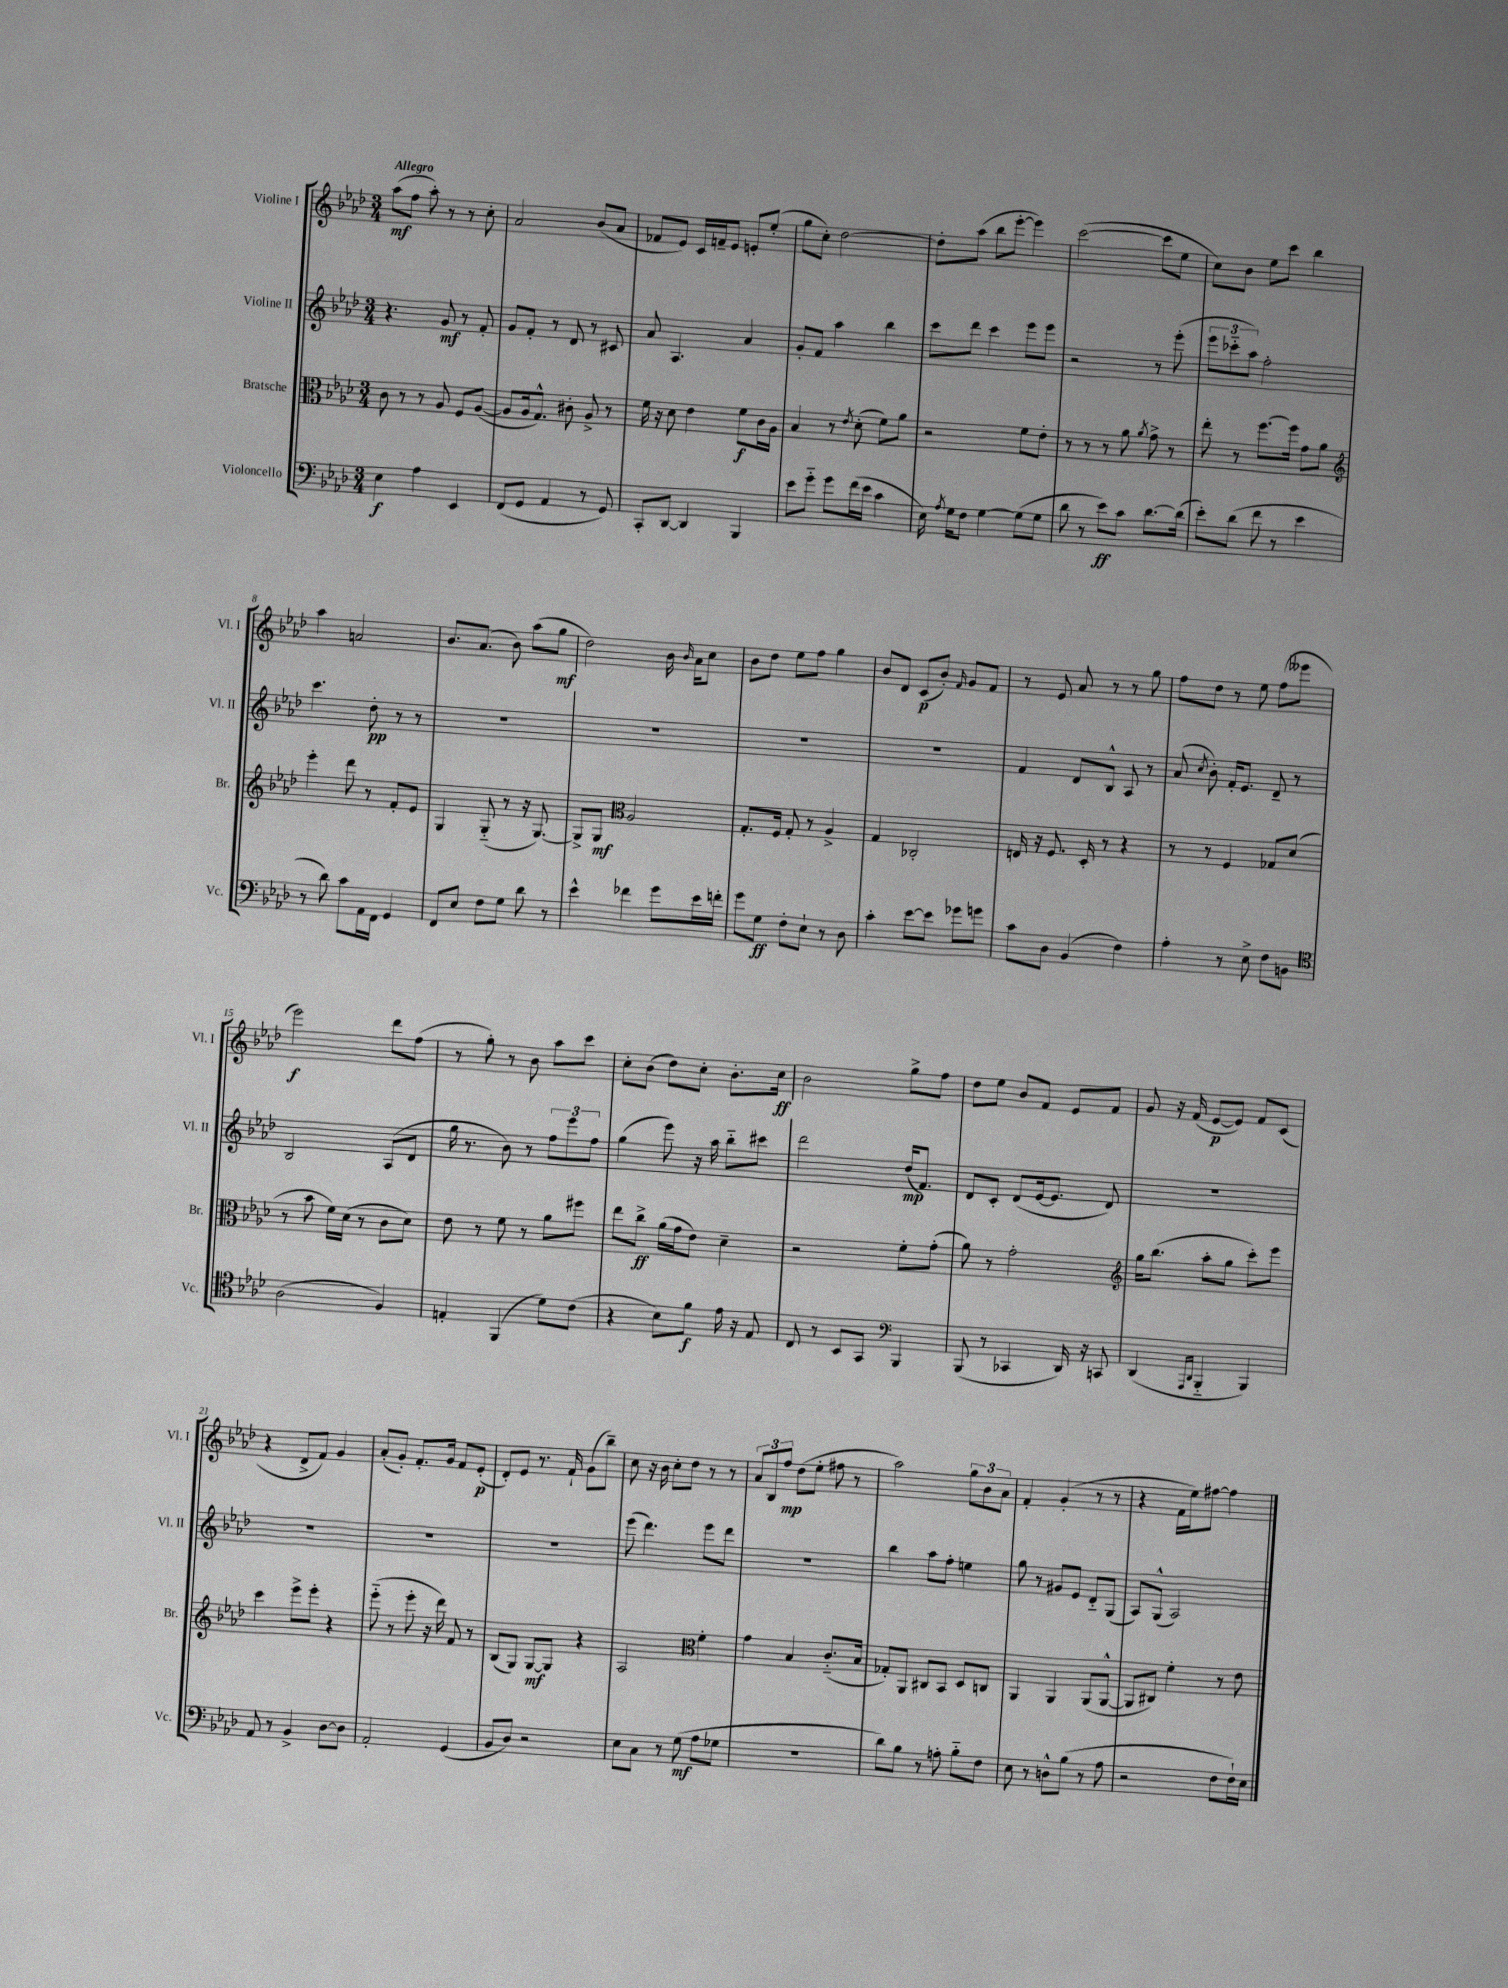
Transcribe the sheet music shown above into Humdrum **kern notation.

**kern	**kern	**kern	**kern
*staff4	*staff3	*staff2	*staff1
*clefF4	*clefC3	*clefG2	*clefG2
*k[b-e-a-d-]	*k[b-e-a-d-]	*k[b-e-a-d-]	*k[b-e-a-d-]
*M3/4	*M3/4	*M3/4	*M3/4
4E-\	8c\	4.r	(8aa-\L
.	8r	.	8ff\J
4A-\	8r	.	8aa-'\)
.	8A-/	8g/	8r
4EE-/	8F/L	8r	8r
.	([8A-/J	8f'/	8cc'\
=	=	=	=
(8FF/L	8A-/]L	8g/L	2a-/
8GG/J	16A-/k	8f'/J	.
.	8.G^^/J)	.	.
4AA-/	.	8r	.
.	8c#'\	8d-/	.
8r	8A-^/	8r	(8b-/L
8GG/)	8r	8c#/	8a-/J
=	=	=	=
8CC'/L	16f\	8a-/	8f-/L
.	16r	.	.
[8DD-/J	8d-\	4.A-/	8e-/J)
4DD-/]	4e-\	.	16c/LL
.	.	.	16f~/J
.	.	.	8e-/J
4BBB-/	8f\L	4a-/	8e'/L
.	16c\L	.	(8ee-'/J
.	16A-\JJ	.	.
=	=	=	=
8e-\L	4B-/	8g'/L	8gg\L
8g'~\J	.	8f/J	8cc'\J)
8g\L	8r	4aa-\	[2dd-\
.	8qe-/	.	.
(16f\L	(8d-'\	.	.
16e-\JJ	.	.	.
4c\	8f\L)	4bb-\	.
.	8a-\J	.	.
=	=	=	=
16E-\)	2r	8ccc\L	8dd-'\]L
8qA-/	.	.	.
16G\LK	.	.	.
8F\J	.	8ddd-\J	(8aa-\J
[4G\	.	4ccc\	8bb-\L
.	.	.	[8eee-'\J
(8G\]L	8f\L	8eee-\L	4eee-\])
8G\J	8e-'\J	8eee-\J	.
=	=	=	=
8d-\	8r	2r	([2ccc\
8r	8r	.	.
8e-\L)	8r	.	.
8c\J	8a-\	.	.
.	8qa-/	.	.
[8.d-\L	8g^\	8r	8ccc\]L
.	8r	(8eee-'\	8ee-\J
(16d-\]Jk	.	.	.
=	=	=	=
8e-'\L)	8ee-'\	12eee-\L	8cc\L)
.	.	12ccc-'~\	.
(8d-\J	8r	.	8b-\J
.	.	12aa-\J)	.
8f\	[8.ff\L	2ff'\	8ee-\L
8r	.	.	8ccc\J
.	16ff\]Jk	.	.
4e-\	8g\L	.	4bb-\
.	8a-\J	.	.
=	=	=	=
*	*clefG2	*	*
8r	4eee-'\	4.ccc\	4aa-\
8d-\)	.	.	.
8c\L	8ddd-\	.	2a/
16AA-\L	8r	8dd-'\	.
16FF\JJ	.	.	.
4GG/	8f'/L	8r	.
.	8e-/J	8r	.
=	=	=	=
8FF/L	4G/	2.r	8.b-/L
8E-/J	.	.	.
.	.	.	(8.a-/J
8F\L	(8G'~/	.	.
8G\J	8r	.	8b-\)
8d-\	16r	.	(8aa-\L
.	[8.G/)	.	.
8r	.	.	8gg\J
=	=	=	=
4e-^^\	8G^/]L	2.r	2dd-\)
.	8G/J	.	.
*	*clefC3	*	*
4f-\	2A-/	.	.
8g\L	.	.	16b-\
.	.	.	16qqb-/
.	.	.	16a-\LK
16e-\L	.	.	8cc\J
16f'\JJ	.	.	.
=	=	=	=
8g\L	8.G'/L	2.r	8b-\L
8G\J	.	.	8dd-\J
.	16F/Jk	.	.
8F'\L	8G'/	.	8ee-\L
8E-`\J	8r	.	8ff\J
8r	4A-^/	.	4gg\
8D-\	.	.	.
=	=	=	=
4c'\	4G/	2.r	8b-/L
.	.	.	8d-/J
[8e-\L	2C-'/	.	(8c/L
8e-\]J	.	.	8b-'/J)
.	.	.	16qqf/
8g-\L	.	.	8g/L
8g\J	.	.	8f/J
=	=	=	=
8c\L	16E/	4f/	8r
.	16r	.	.
8D-\J	8.F/	.	8e-/
(4BB-/	.	8d-/L	8a-/
.	16D-'/	.	.
.	8r	8B-^^/J	8r
4F\)	4r	8A-/	8r
.	.	8r	8gg\
=	=	=	=
4A-'\	8r	(8a-/	8ff\L
.	.	8qcc/	.
.	8r	8b-'\)	8dd-\J
8r	4F/	16f'/LK	8r
.	.	8.e-/J	.
8E-^\	.	.	8ee-\
8F\L	8G-/L	8d-~/	(8ff\L
8BB\J	(8d-/J	8r	8eee--\J
=	=	=	=
*clefC4	*	*	*
(2A-\	8r	2B-/	2eee-\)
.	8b-\	.	.
.	16f\LL)	.	.
.	(16d-\JJ	.	.
.	8r	.	.
4F/)	8c\L	(8A-/L	8ddd-\L
.	8d-\J)	8d-/J	(8ff\J
=	=	=	=
4E'/	8e-\	16gg\	8r
.	.	8.r	.
.	8r	.	8gg'\)
(4FF/	8f\	8b-\)	8r
.	8r	8r	8b-\
8d-\L)	8a-\L	12ff\L	8aa-\L
.	.	12eee-\	.
(8c\J	8ff#\J	.	8ccc\J
.	.	12ff\J	.
=	=	=	=
4r	8ee-\L	(4gg\	8cc'\L
.	8cc^\J	.	(8b-\J
8B-\L)	(16a-\LL	8eee-\)	8dd-\L)
.	16g\J	.	.
8f\J	8e-\J)	16r	8cc'\J
.	.	16aa-\	.
16e-\	4d-~\	8bb-'~\L	8.b-'\L
16r	.	.	.
8E-/	.	8ccc#\J	.
.	.	.	16cc\Jk
=	=	=	=
8C/	2r	2ddd-\	2b-\
8r	.	.	.
8BB-/L	.	.	.
8GG/J	.	.	.
*clefF4	*	*	*
4BBB-/	8f'\L	(16dd-/LK	8gg^\L
.	.	8.f/J)	.
.	(8g'\J	.	8ff\J
=	=	=	=
(8BBB-/	8a-\)	8d-/L	8dd-\L
8r	8r	8c'/J	8ee-\J
4CC-/	2g'\	(8d-/L	8b-/L
.	.	[16e-/k	8f/J
.	.	8.e-/]J	.
16DD-/)	.	.	8e-/L
16r	.	.	.
8CC/	.	8d-/)	8f/J
=	=	=	=
*	*clefG2	*	*
(4DD-/	16gg\LK	2.r	8g/
.	(8.bb-\J	.	.
.	.	.	16r
.	.	.	(16f/
16qqAAA-/LL	.	.	.
16qqDD-/JJ	.	.	.
4BBB-'~/	8aa-'\L	.	[8e-/L
.	8gg\J	.	8e-/]J)
4BBB-/)	8ccc'\L)	.	8f/L
.	8eee-\J	.	(8c/J
=	=	=	=
8AA-/	4ccc\	2.r	4r
8r	.	.	.
4BB-^/	8eee-^\L	.	8d-^/L
.	8eee-'\J	.	8f/J)
[8D-\L	4r	.	4g/
8D-\]J	.	.	.
=	=	=	=
2AA-'/	(8eee-'~\	2.r	(8a-'/L
.	8r	.	8g'/J)
.	8eee-'\	.	8.f'/L
.	16r	.	.
.	16ddd-\)	.	16g/Jk
(4GG/	8f/	.	8f/L
.	8r	.	(8e-'/J
=	=	=	=
8BB-/L	(8B-/L	2.r	8d-'/L)
8D-/J)	8G/J)	.	8e-/J
2r	[8G/L	.	8.r
.	8G/]J	.	.
.	.	.	16f`/
.	4r	.	(8g\L
.	.	.	8bb-~\J)
=	=	=	=
8E-\L	2A-/	(8eee-\	8cc\
8C\J	.	4.ddd-\)	16r
.	.	.	16b-\
8r	.	.	8cc'\L
(8G\	.	.	8dd-\J
*	*clefC3	*	*
8A-\L	4f'\	8eee-\L	8r
8G-\J	.	8ddd-\J	8r
=	=	=	=
2.r	4g\	2.r	12a-/L
.	.	.	12B-/
.	.	.	12ff/J
.	4B-/	.	(8dd-\L
.	.	.	8ee-'\J
.	(8.c'~/L	.	8ff#\
.	.	.	8r
.	16B-/Jk	.	.
=	=	=	=
8d-\L)	8G-'/L)	4bb-\	2aa-\)
8B-\J	8AA-/J	.	.
8r	8C#/L	8aa-\L	.
8A'\	8BB-/J	8ff'\J	.
8B-'~\L	8D-/L	4ee\	12gg\L
.	.	.	12b-\
8F\J	8C/J	.	.
.	.	.	12a-\J
=	=	=	=
8E-\	4AA-/	8gg\	4f'/
8r	.	8r	.
8D^^\L	4AA-/	8g#/L	(4g'/
(8B-\J	.	8e-/J	.
8r	(8AA-/L	8d-'~/L	8r
8A-\	[8AA-^^/J	(8G/J	8r
=	=	=	=
2r	8AA-/]L	8A-/L)	4r
.	8C#/J)	(8G^^/J	.
.	4f'\	2A-/)	16f\LL
.	.	.	16ee-\J)
.	.	.	[8ff#\J
8F\L	8r	.	4ff#\]
16F`\L)	8e-\	.	.
16E-\JJ	.	.	.
==	==	==	==
*-	*-	*-	*-
